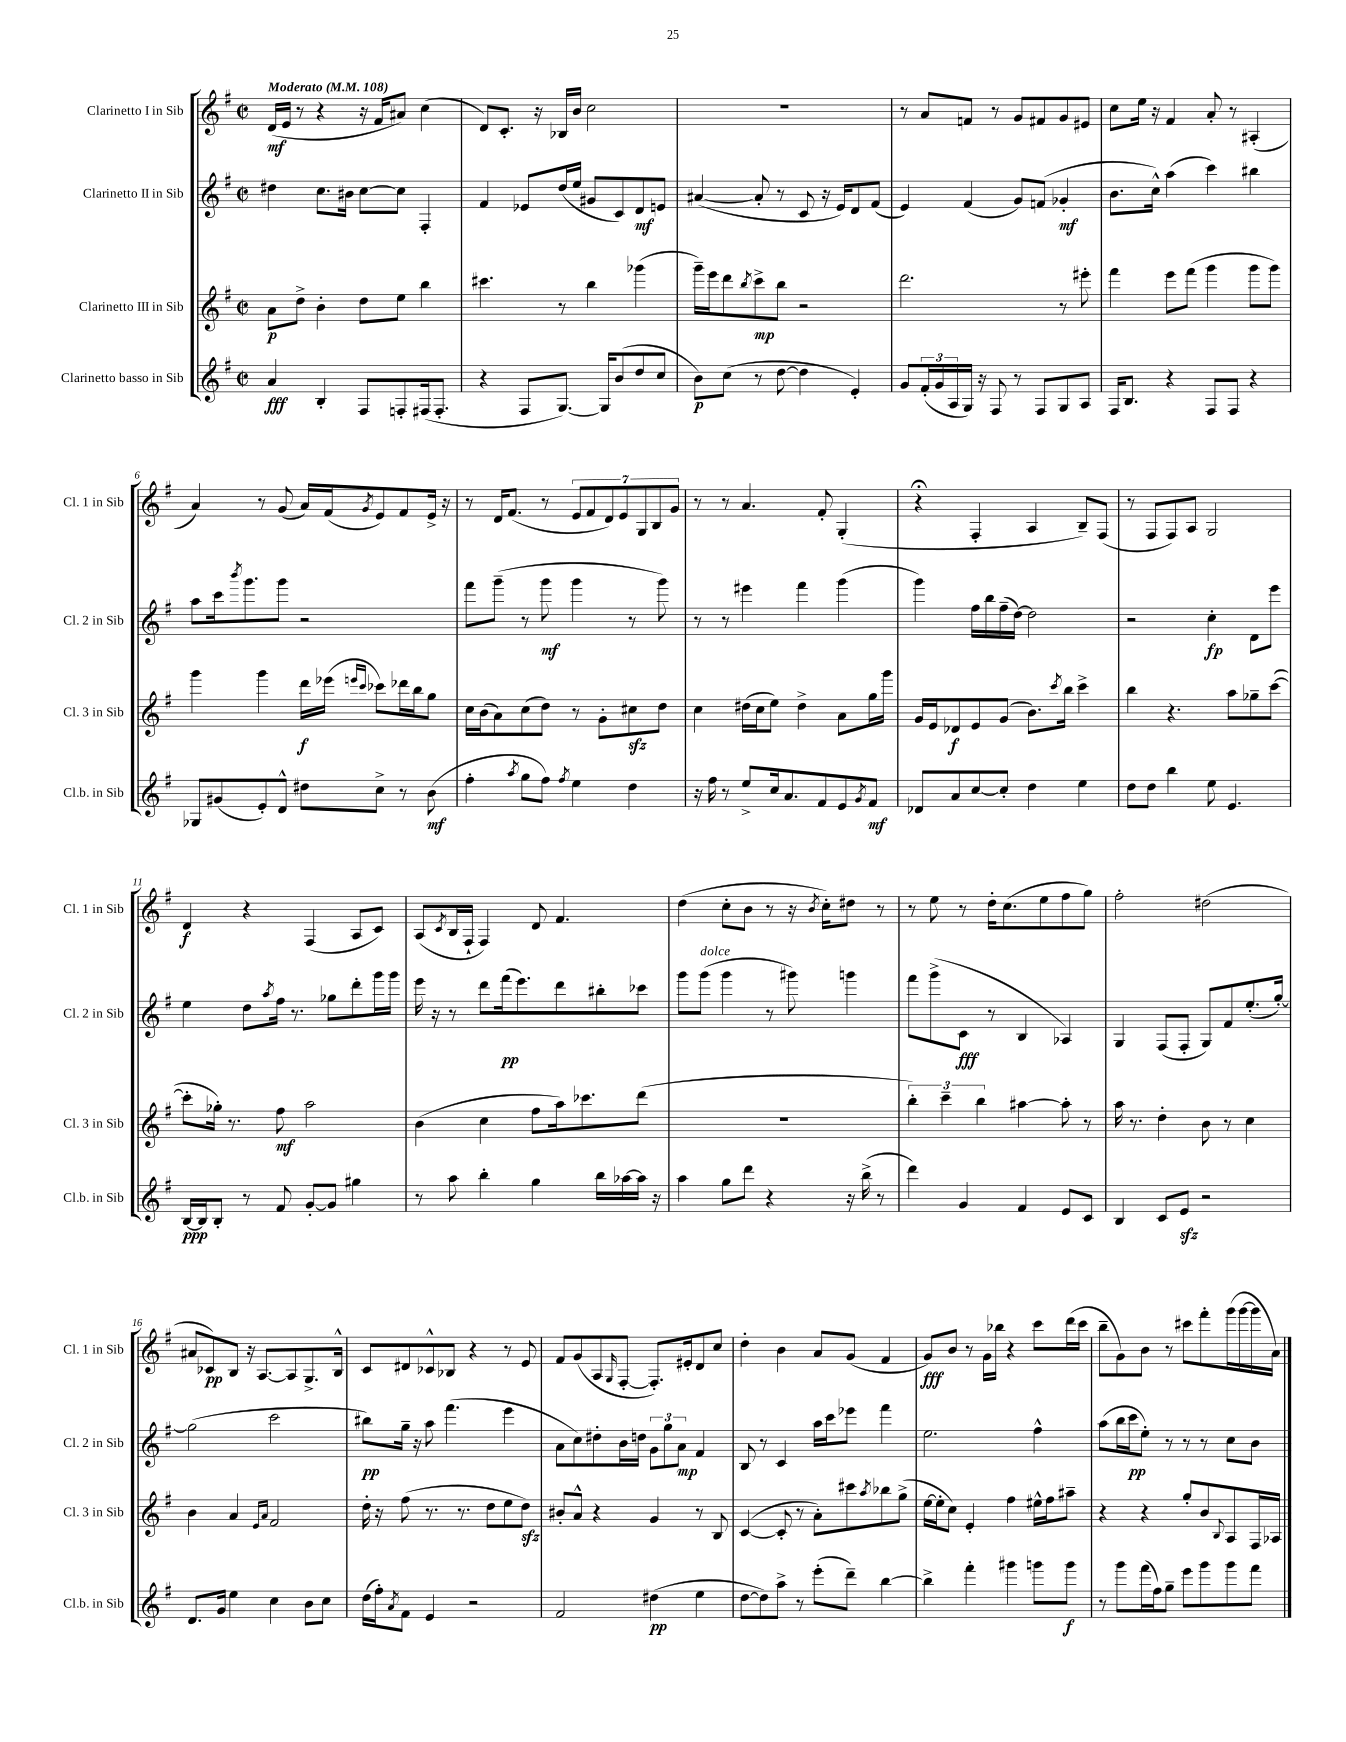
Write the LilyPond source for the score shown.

<<
\new StaffGroup <<
\new Staff = "s0" \with { instrumentName = "Clarinetto I in Sib" shortInstrumentName = "Cl. 1 in Sib" } {
    \clef treble \key g \major \defaultTimeSignature \time 2/2 \tempo "Moderato" 4 = 108
    d'16\mf( e'16 r8 r4 r16 fis'16 ais'8) c''4( |
    d'8) c'8.-. r16 bes16 b'16 c''2 |
    R1 |
    r8 a'8 f'8 r8 g'8 fis'8 g'8 eis'8 |
    c''8 e''16 r16 fis'4 a'8-. r8 ais4-.( |
    a'4) r8 g'8( a'16) fis'16( \acciaccatura { g'8 } e'8) fis'8 e'16-> r16 |
    r8 d'16 fis'8.( r8 \tuplet 7/4 { e'8 fis'8 d'8) e'8 g8 b8 g'8 } |
    r8 r8 a'4. fis'8-. g4-.( |
    r4\fermata fis4-. a4 b8--) fis8( |
    r8 fis8 fis8) a8 g2 |
    d'4\f r4 fis4( a8 c'8) |
    a8( \acciaccatura { c'8 } b16 fis16-! fis4) d'8 fis'4. |
    d''4( c''8-. b'8 r8 r16 \acciaccatura { b'8 } c''16-.) dis''8 r8 |
    r8 e''8 r8 d''16-. c''8.( e''8 fis''8 g''8) |
    fis''2-. dis''2( |
    ais'8 ces'8\pp) b8 r16 a8.~ a8 g8.-> b16-^ |
    c'8 dis'8 ces'8-^ bes8 r4 r8 e'8 |
    fis'8 g'8( a8 \grace { g16 } fis8~-. fis8.-.) eis'16-. d'8 c''8 |
    d''4-. b'4 a'8 g'8( fis'4 |
    g'8\fff) b'8 r8 g'16 bes''16 r4 c'''8 d'''16( c'''16 |
    b''8-- g'8) b'8 r8 cis'''8 fis'''8-. g'''16( g'''16~ g'''16 a'16) \bar "|." |
}
\new Staff = "s1" \with { instrumentName = "Clarinetto II in Sib" shortInstrumentName = "Cl. 2 in Sib" } {
    \clef treble \key g \major \defaultTimeSignature \time 2/2
    dis''4 c''8. bis'16 c''8~ c''8 fis4-. |
    fis'4 ees'8 d''16( e''16 gis'8 c'8) d'8\mf e'8 |
    ais'4~( ais'8-. r8 c'8 r16 e'16) d'8 fis'8( |
    e'4) fis'4( g'8) f'8( ges'4-.\mf |
    b'8. c''16-^) a''4( c'''4) bis''4 |
    a''8 c'''16 \acciaccatura { b'''8 } g'''8. g'''8 r2 |
    fis'''8 g'''8--( r8 g'''8\mf g'''4 r8 g'''8) |
    r8 r8 eis'''4 fis'''4 g'''4( |
    g'''4) fis''16 b''16 fis''16--( d''16~) d''2 |
    r2 c''4-.\fp d'8 e'''8 |
    e''4 d''8 \acciaccatura { a''8 } fis''16 r8. ges''8 d'''8-. g'''16 g'''16 |
    e'''16 r16 r8 d'''8 fis'''16\pp( e'''8.) d'''8 bis''8-. ces'''8 |
    g'''8 g'''8^\markup { \italic "dolce" }( g'''4 r8 gis'''8) g'''4 |
    fis'''8 g'''8->( c'8\fff r8 b4 aes4) |
    g4 fis8( fis8-. g8) fis'8 e''8.-.( g''16~-.) |
    g''2( c'''2 |
    bis''8\pp) g''16-- r16 a''8 fis'''4.( e'''4 |
    a'8 c''8) dis''8-. b'16 d''16 \tuplet 3/2 { g'8 g''8 a'8\mp } fis'4 |
    b8 r8 c'4 a''16 c'''16 ees'''8 fis'''4 |
    e''2. fis''4-^ |
    a''8( b''16 c'''16\pp e''8-.) r8 r8 r8 c''8 b'8 \bar "|." |
}
\new Staff = "s2" \with { instrumentName = "Clarinetto III in Sib" shortInstrumentName = "Cl. 3 in Sib" } {
    \clef treble \key g \major \defaultTimeSignature \time 2/2
    a'8\p d''8-> b'4-. d''8 e''8 b''4 |
    cis'''4. r8 b''4 ges'''4( |
    g'''16--) e'''16 d'''8 \acciaccatura { b''8 } c'''8->\mp b''8 r2 |
    d'''2. r8 eis'''8-. |
    fis'''4 e'''8 fis'''8( g'''4 g'''8 g'''8) |
    g'''4 g'''4 d'''16\f ees'''16( \grace { e'''16 c'''16 } ces'''8) des'''16 b''16 g''8 |
    c''16 b'16( a'8) c''8( d''8) r8 g'8-. cis''8\sfz d''8 |
    c''4 dis''16( c''16 e''8) dis''4-> a'8 g''16 g'''16 |
    g'16 e'16 des'8\f e'8 g'8( b'8.) \acciaccatura { c'''8 } b''16 c'''4-> |
    b''4 r4. a''8 ges''8-- c'''8~( |
    c'''8-. ges''16-.) r8. fis''8\mf a''2 |
    b'4( c''4 fis''8 a''16) ces'''8. d'''8( |
    R1 |
    \tuplet 3/2 { b''4-.) c'''4-- b''4 } ais''4~ ais''8-. r8 |
    a''16 r8. d''4-. b'8 r8 c''4 |
    b'4 a'4 \grace { e'16 a'16 } fis'2 |
    d''16-. r16 fis''8( r8. r8. d''8 e''8 d''8\sfz) |
    bis'8-. a'8-^ r4 g'4 r8 b8 |
    c'4~( c'8-. r8 a'8-.) cis'''8 \acciaccatura { a''8 } bes''8 g''8->( |
    e''16~ e''16-. c''8) e'4-. fis''4 eis''16-^ fis''16 ais''8-- |
    r4 r4 g''8-. b'8 \appoggiatura { b8 } a8 fis16 aes16 \bar "|." |
}
\new Staff = "s3" \with { instrumentName = "Clarinetto basso in Sib" shortInstrumentName = "Cl.b. in Sib" } {
    \clef treble \key g \major \defaultTimeSignature \time 2/2
    a'4\fff b4-. fis8 f8-. fis16( fis8.-. |
    r4 fis8 g8.~) g16 b'8( d''8 c''8 |
    b'8\p) c''8( r8 d''8~ d''4 e'4-.) |
    g'8 \tuplet 3/2 { fis'16-.( g'16 a16 } g16) r16 fis8 r8 fis8 g8 a8 |
    fis16 b8. r4 fis8 fis8 r4 |
    ges8 gis'8( e'8-.) d'8-^ dis''8 c''8-> r8 b'8\mf( |
    fis''4-. \acciaccatura { a''8 } g''8 fis''8) \acciaccatura { fis''8 } e''4 d''4 |
    r16 fis''16 r8 e''8-> c''16 a'8. fis'8 e'8 \acciaccatura { g'8 } fis'8\mf |
    des'8 a'8 c''8~ c''8-. d''4 e''4 |
    d''8 d''8 b''4 e''8 e'4. |
    b16~\ppp b16 b8-. r8 fis'8 g'8~-. g'8 gis''4 |
    r8 a''8 b''4-. g''4 b''16 aes''16~ aes''16 r16 |
    a''4 g''8 d'''8 r4 r16 b''16->( r8 |
    d'''4) g'4 fis'4 e'8 c'8 |
    b4 c'8 e'8\sfz r2 |
    d'8. g'16 e''4 c''4 b'8 c''8 |
    d''16( fis''16-.) \acciaccatura { a'8 } fis'8 e'4 r2 |
    fis'2 dis''4\pp( e''4 |
    d''8~ d''8) a''8-> r8 e'''8-.( d'''8--) b''4~ |
    b''4-> fis'''4-. gis'''4 g'''8 g'''8\f |
    r8 g'''8 fis'''16( fis''16) g''8-- e'''8 g'''8 g'''8 fis'''8 \bar "|." |
}
>>
>>
